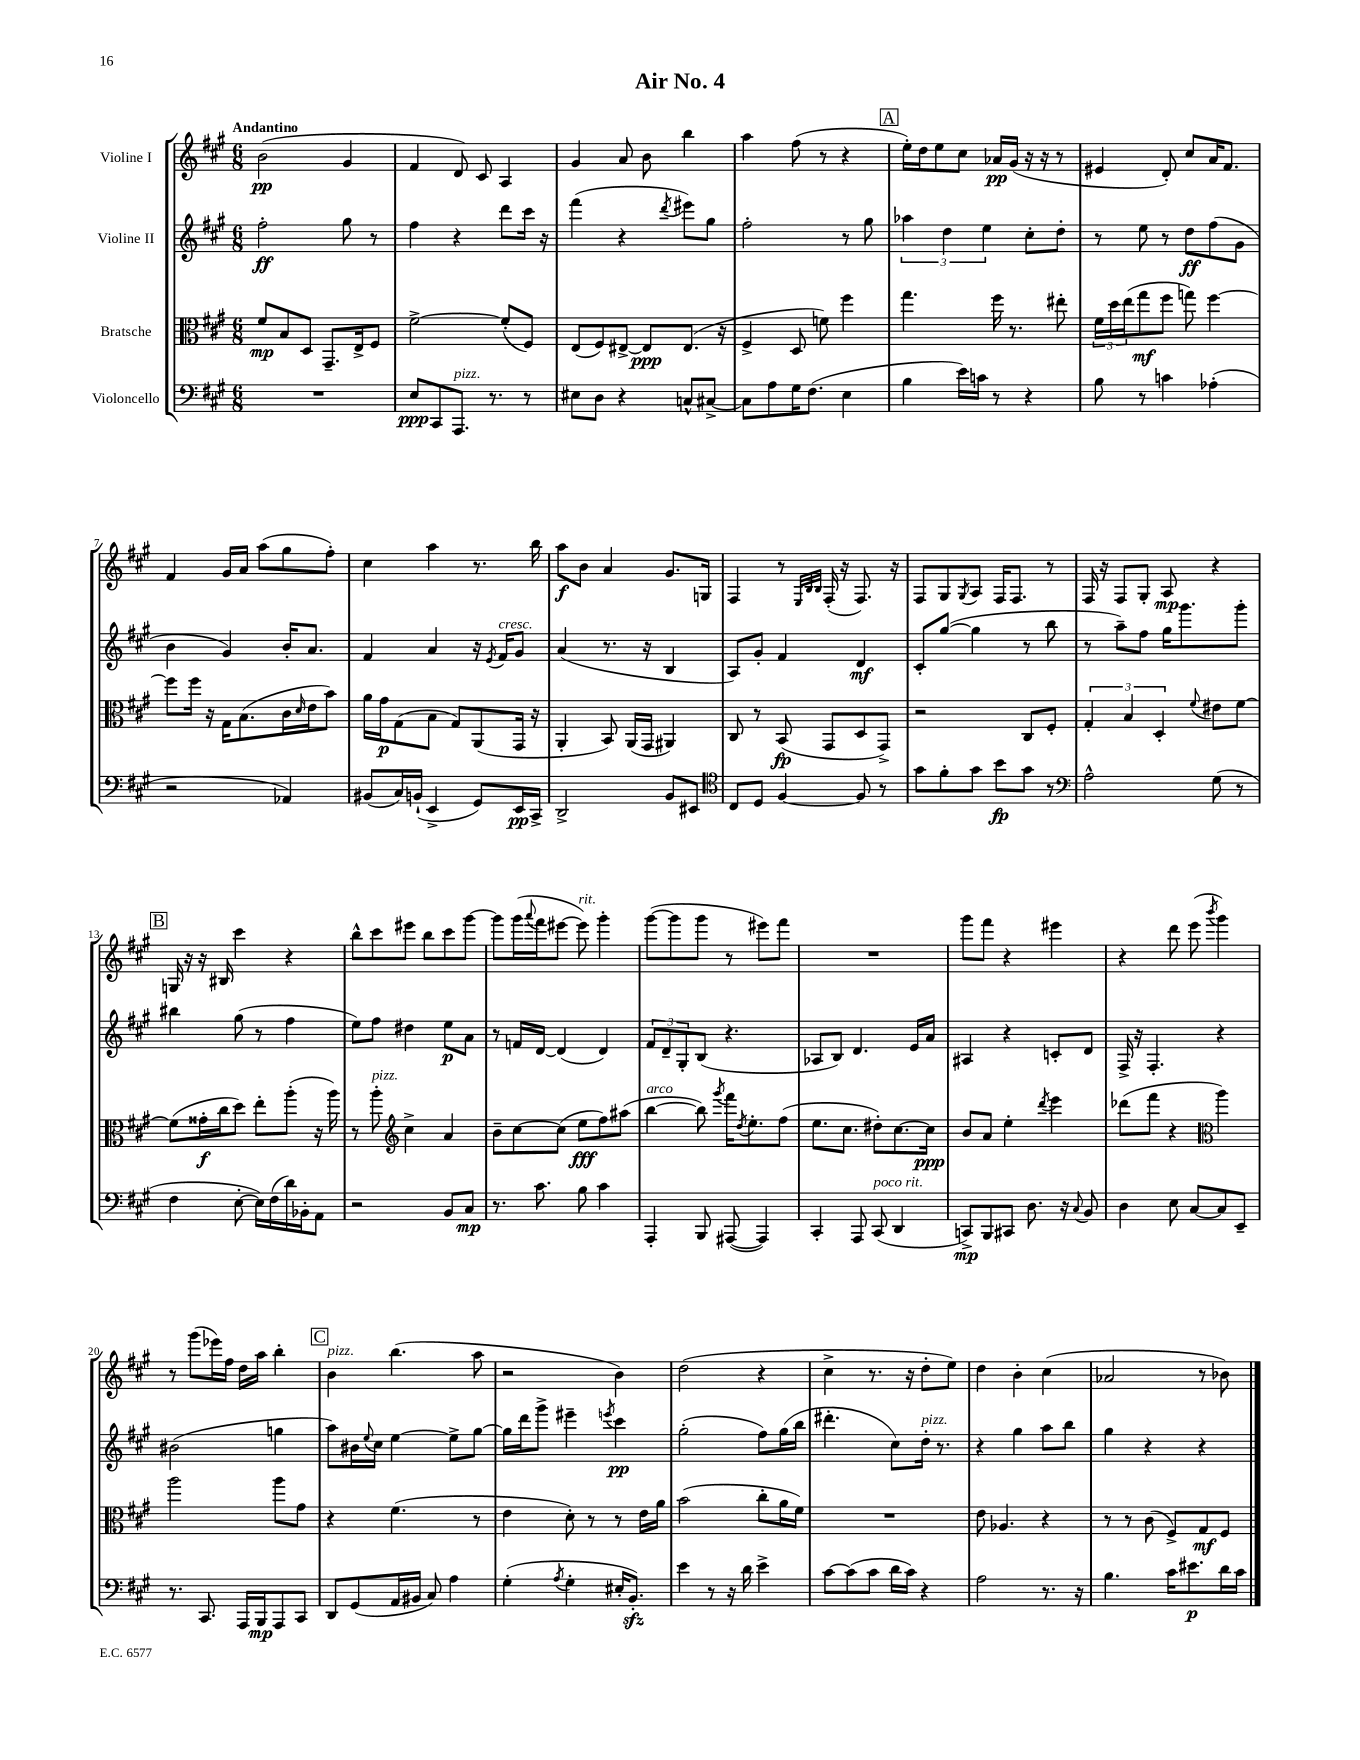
\header { title = "Air No. 4" }
<<
\new StaffGroup <<
\new Staff = "s0" \with { instrumentName = "Violine I" } {
    \clef treble \key a \major \numericTimeSignature \time 6/8 \tempo "Andantino"
    b'2\pp( gis'4 |
    fis'4 d'8) cis'8 a4 |
    gis'4 a'8 b'8 b''4 |
    a''4 fis''8( r8 r4 |
    \mark \markup { \box "A" } e''16-.) d''16 e''8 cis''8 aes'16\pp gis'16( r16 r16 r8 |
    eis'4 d'8-.) cis''8 a'16 fis'8. |
    fis'4 gis'16 a'16 a''8( gis''8 fis''8-.) |
    cis''4 a''4 r8. b''16 |
    a''8\f b'8 a'4 gis'8. g16 |
    fis4 r8 \grace { e32 b32 b32 } fis16-.( r16 fis8.) r16 |
    fis8 gis8 \acciaccatura { gis8 } a8 fis16 fis8. r8 |
    fis16 r16 fis8 gis8-. a8\mp r4 |
    \mark \markup { \box "B" } g16 r16 r16 bis16 cis'''4 r4 |
    b''8-^ cis'''8 eis'''8 b''8 cis'''8 gis'''8~ |
    gis'''8 gis'''16( \appoggiatura { a'''8 } fis'''16 eis'''8~ eis'''8^\markup { \italic "rit." }) gis'''4-. |
    gis'''8~( gis'''8 gis'''8 r8 eis'''8) fis'''8 |
    R2. |
    gis'''8 fis'''8 r4 eis'''4 |
    r4 d'''8 e'''8( \acciaccatura { b'''8 } gis'''4) |
    r8 gis'''8( ees'''16) fis''16 d''16 a''16 b''4-. |
    \mark \markup { \box "C" } b'4^\markup { \italic "pizz." } b''4.( a''8 |
    r2 b'4) |
    d''2( r4 |
    cis''4-> r8. r16 d''8-. e''8) |
    d''4 b'4-. cis''4( |
    aes'2 r8 bes'8) \bar "|." |
}
\new Staff = "s1" \with { instrumentName = "Violine II" } {
    \clef treble \key a \major \numericTimeSignature \time 6/8
    fis''2-.\ff gis''8 r8 |
    fis''4 r4 d'''8 cis'''16 r16 |
    fis'''4( r4 \acciaccatura { d'''8 } eis'''8) gis''8 |
    fis''2-. r8 gis''8 |
    \mark \markup { \box "A" } \tuplet 3/2 { aes''4 d''4 e''4 } cis''8-. d''8-. |
    r8 e''8 r8 d''8\ff fis''8( gis'8 |
    b'4 gis'4) b'16-. a'8. |
    fis'4 a'4 r16 \acciaccatura { e'8 } fis'16^\markup { \italic "cresc." } gis'8 |
    a'4( r8. r16 b4 |
    a8) gis'8-. fis'4 d'4\mf |
    cis'8-. gis''8~( gis''4 r8 b''8 |
    r8 a''8--) fis''8 gis''16 gis'''8. gis'''8-. |
    \mark \markup { \box "B" } bis''4 gis''8( r8 fis''4 |
    e''8) fis''8 dis''4 e''8\p a'8 |
    r8 f'16 d'16~ d'4( d'4) |
    \tuplet 3/2 { fis'8 d'8-- gis8-. } b8( r4. |
    aes8 b8) d'4. e'16 a'16 |
    ais4 r4 c'8-. d'8 |
    fis16-> r16 fis4.-. r4 |
    bis'2( g''4 |
    \mark \markup { \box "C" } a''8) bis'16 \appoggiatura { e''8 } cis''16 e''4~ e''8-> gis''8~ |
    gis''16 d'''16 gis'''8-> eis'''4-- \acciaccatura { e'''8 } cis'''4\pp |
    gis''2-.( fis''8) gis''16( b''16 |
    dis'''4.-. cis''8) d''16-.^\markup { \italic "pizz." } r8. |
    r4 gis''4 a''8 b''8 |
    gis''4 r4 r4 \bar "|." |
}
\new Staff = "s2" \with { instrumentName = "Bratsche" } {
    \clef alto \key a \major \numericTimeSignature \time 6/8
    fis'8\mp b8 d8 gis,8.-- e16-> fis8 |
    fis'2~-> fis'8-.( fis8) |
    e8( fis8) eis8~-> eis8\ppp eis8.( r16 |
    fis4-> d8 f'8) fis''4 |
    \mark \markup { \box "A" } gis''4. fis''16 r8. eis''8-. |
    \tuplet 3/2 { fis'16 d''16 e''16( } gis''8\mf fis''8 g''8) fis''4~ |
    fis''8 fis''16 r16 gis16 b8.( cis'16 \grace { d'16 } e'16 b'8) |
    a'16 gis'16\p gis8( b8 gis8) a,8( gis,16 r16 |
    a,4-. b,8) a,16( gis,16 ais,4) |
    cis8 r8 b,8\fp( gis,8 d8 gis,8->) |
    r2 cis8 fis8-. |
    \tuplet 3/2 { gis4-. b4 d4-. } \appoggiatura { fis'8 } eis'8 fis'8~ |
    \mark \markup { \box "B" } fis'8( gisis'16-.\f cis''16 d''8) e''8-. a''8-.( r16 a''16) |
    r8 a''8-.^\markup { \italic "pizz." } \clef treble cis''4-> a'4 |
    b'8-- cis''8~ cis''8( e''8\fff fis''8) ais''8( |
    b''4~^\markup { \italic "arco" } b''8) \acciaccatura { gis'''8 } fis'''16 \acciaccatura { d''8 } e''8.-. fis''8( |
    e''8. cis''8. dis''8-.) cis''8.~ cis''16\ppp |
    b'8 a'8 e''4-. \acciaccatura { d'''8 } e'''4 |
    des'''8( fis'''8 r4 \clef alto a''4) |
    a''2 a''8 gis'8 |
    \mark \markup { \box "C" } r4 fis'4.( r8 |
    e'4 d'8-.) r8 r8 e'16 a'16 |
    b'2( cis''8-. a'16 fis'16) |
    R2. |
    e'8 aes4. r4 |
    r8 r8 cis'8( fis8->) gis8\mf fis8 \bar "|." |
}
\new Staff = "s3" \with { instrumentName = "Violoncello" } {
    \clef bass \key a \major \numericTimeSignature \time 6/8
    R2. |
    e8\ppp cis,8 a,,8.^\markup { \italic "pizz." } r8. r8 |
    eis8 d8 r4 c8-^ cis8~-> |
    cis8 a8 gis16 fis8.( e4 |
    \mark \markup { \box "A" } b4 e'16) c'16 r8 r4 |
    b8 r8 c'4 aes4-.( |
    r2 aes,4) |
    bis,8( cis16) b,16-!( e,4-> gis,8) e,16\pp cis,16-> |
    d,2-> b,8 eis,8 |
    \clef tenor cis8 d8 fis4~ fis8 r8 |
    gis'8 fis'8-. gis'8 b'8\fp gis'8 r8 |
    \clef bass a2-^ gis8( r8 |
    \mark \markup { \box "B" } fis4 e8~-. e16) fis16( d'16) bes,16-. a,8 |
    r2 b,8 cis8\mp |
    r8. cis'8. b8 cis'4 |
    a,,4-. b,,8 ais,,8~( ais,,4) |
    cis,4-. a,,8 cis,8^\markup { \italic "poco rit." }( d,4 |
    c,8->\mp) b,,8 cis,8 d8. r16 \appoggiatura { cis8 } b,8 |
    d4 e8 cis8~ cis8 e,8-- |
    r8. cis,8. a,,16 b,,16\mp a,,8 cis,8 |
    \mark \markup { \box "C" } d,8 gis,8( a,16 bis,16 cis8) a4 |
    gis4-.( \acciaccatura { a8 } gis4-. eis16-. b,8.-.\sfz) |
    e'4 r8 r16 d'16 e'4-> |
    cis'8~ cis'8( cis'8 d'16 cis'16) r4 |
    a2 r8. r16 |
    b4. cis'16 eis'8.\p d'16 cis'16 \bar "|." |
}
>>
>>
